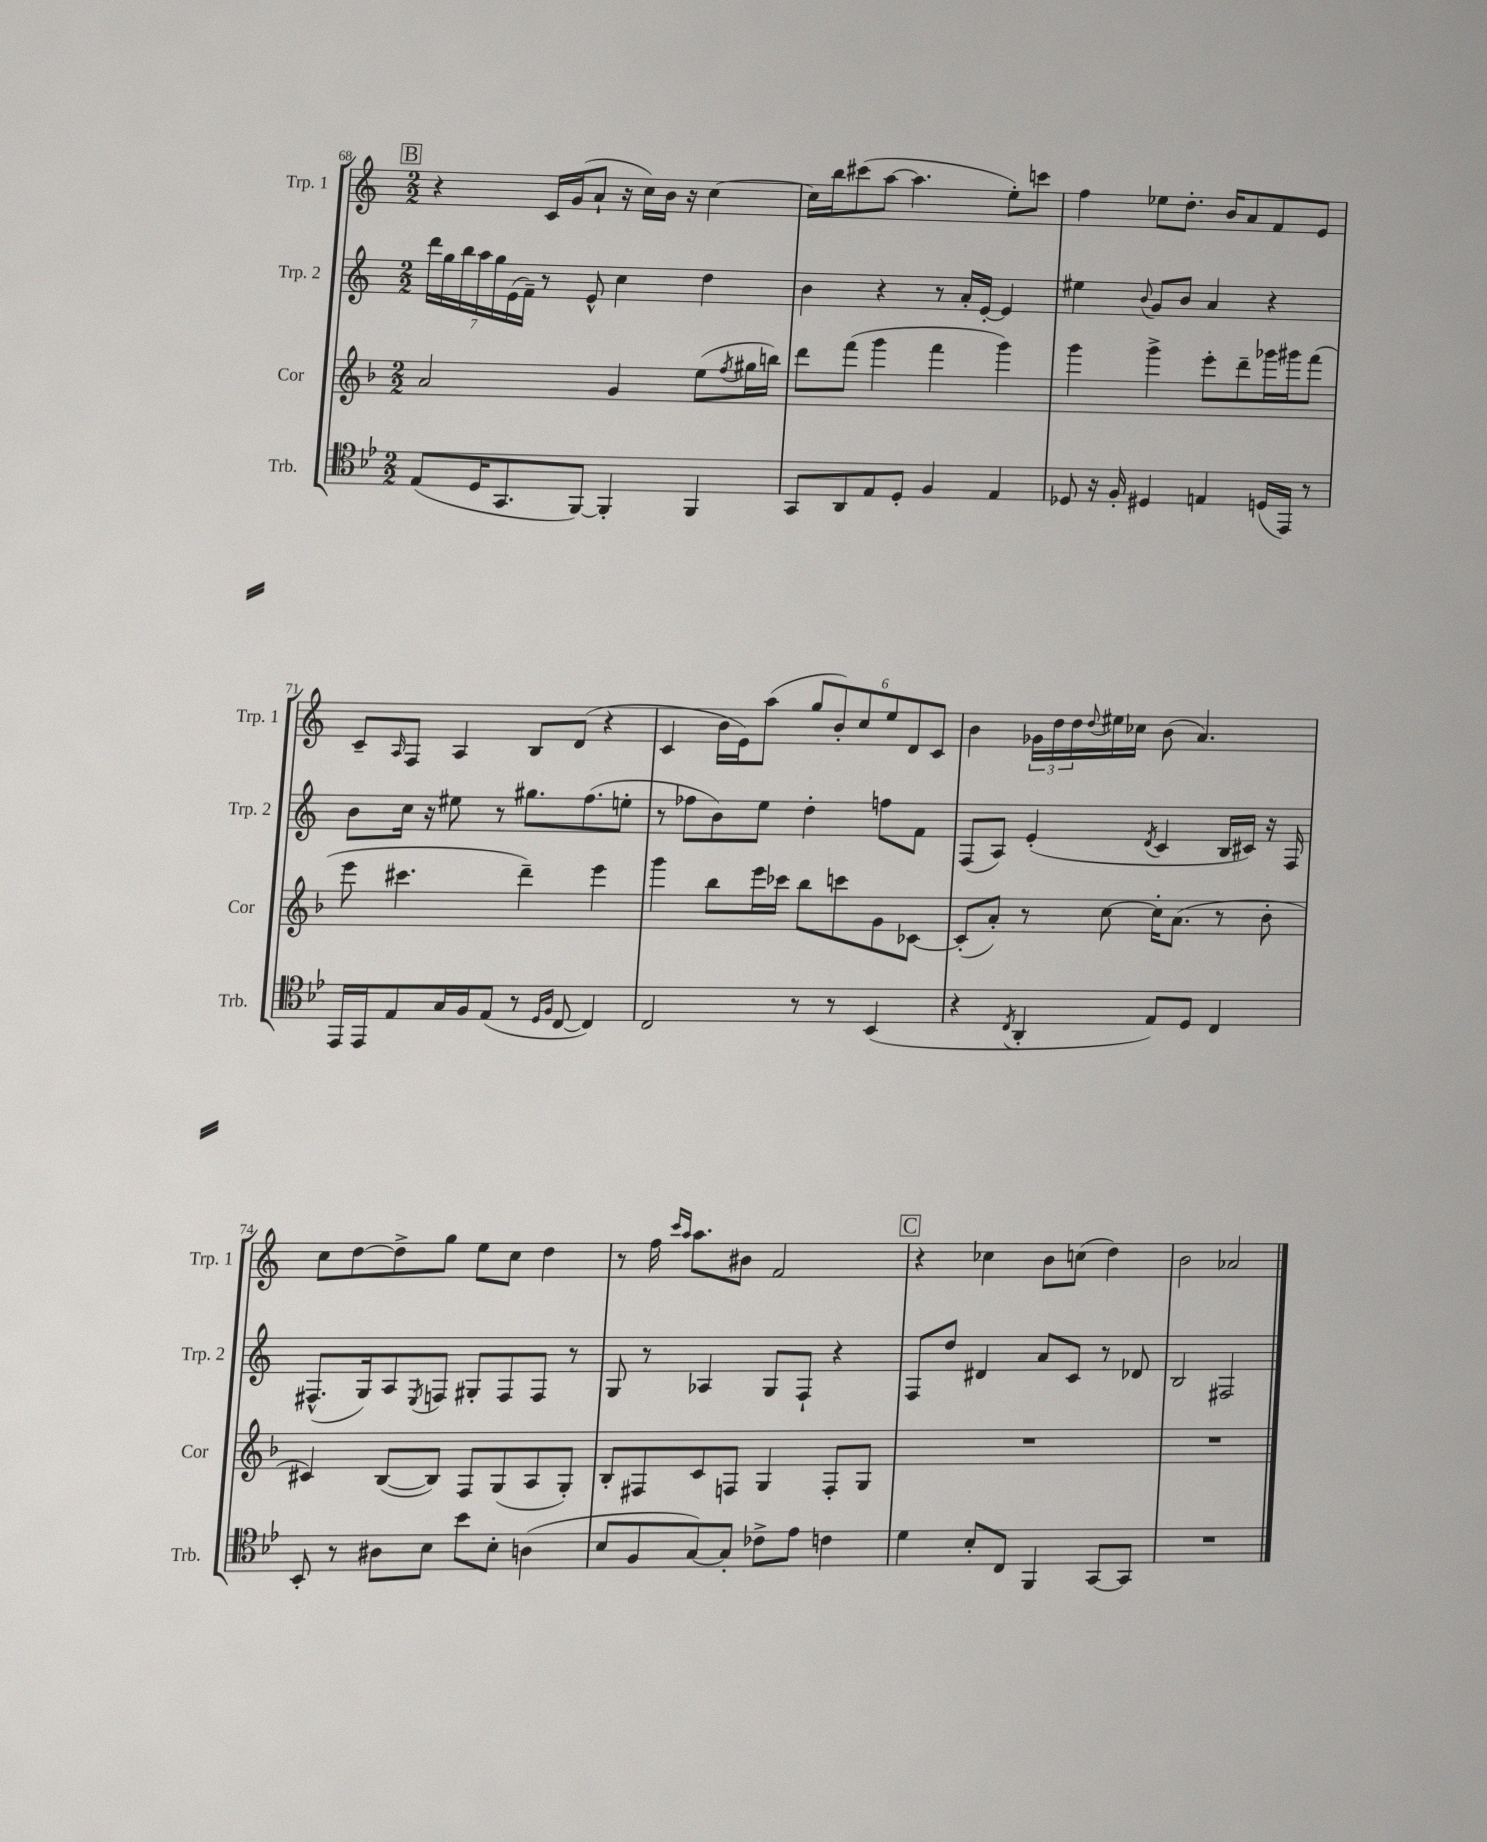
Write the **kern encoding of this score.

**kern	**kern	**kern	**kern
*part4	*part3	*part2	*part1
*staff4	*staff3	*staff2	*staff1
*I"Trb.	*I"Cor	*I"Trp. 2	*I"Trp. 1
*I'Trb.	*I'Cor	*I'Trp. 2	*I'Trp. 1
*clefC4	*clefG2	*clefG2	*clefG2
*k[b-e-]	*k[b-]	*k[]	*k[]
*M2/2	*M2/2	*M2/2	*M2/2
!!LO:REH:place=s1:t=B
=68	=68	=68	=68
(8E-/L	2a/	28ddd\LL	4r
.	.	28gg\	.
.	.	28bb\	.
.	.	28aa\	.
16D/K	.	.	.
.	.	28gg\	.
.	.	(28e\	.
8.GG/	.	.	.
.	.	28f~\JJ)	.
.	.	8r	16c/LL
.	.	.	(16g/J
[8FF/J)	.	8e^^/	8a`/J
4FF'/]	4g/	4cc\	16r
.	.	.	16cc\LL)
.	.	.	16b\JJ
.	.	.	16r
4FF/	(8ee\L	4dd\	[4cc\
.	8qff/	.	.
.	16gg#X\L	.	.
.	16bbn\JJ)	.	.
=69	=69	=69	=69
8GG/L	8ddd\L	4b\	16cc\LL]
.	.	.	16bb\J
8AA/	(8fff\J	.	(8ccc#X\
8E-/	4ggg\	4r	[8aa\J
8D'/J	.	.	4.aa\]
4F/	4fff\	8r	.
.	.	16a'/LL	.
.	.	[16e'/JJ	.
4E-/	4ggg\)	4e/]	8ee'\L)
.	.	.	8cccn\J
=70	=70	=70	=70
8D-X/	4ggg\	4ee#X\	4ff\
16r	.	.	.
16F'/	.	.	.
.	.	8qqb/	.
4D#X/	4ggg^\	8g/L	8ee-X\L
.	.	8b/J	8.dd'\J
4En/	8eee'\L	4a/	.
.	.	.	16b/KL
.	8ddd~\	.	8a/
(16Dn/LL	16ggg-X\L	4r	8f/
16EE-/JJ)	16ggg#X\J	.	.
8r	(8fff\J	.	8e/J
!!LO:LB:g=z
=71	=71	=71	=71
16EE-/LL	8eee\	8b\L	8c~/L
16EE-/J	.	.	.
.	.	.	16qqA/
8E-/	4.ccc#X\	16cc\Jk	8F/J
.	.	16r	.
16G/L	.	8ee#X\	4A/
16F/J	.	.	.
(8E-/J	.	8r	.
8r	4ddd~\)	8.gg#X\L	8B/L
16qqD/LL	.	.	.
16qqF/JJ	.	.	.
[8C/	.	.	(8d/J
.	.	(8.ff\	.
4C/])	4eee\	.	4r
.	.	8een'\J	.
=72	=72	=72	=72
2C/	4ggg\	8r	4c/
.	.	8ff-X\L	.
.	8bb-\L	8b\)	16b\LL
.	.	.	16e\J)
.	16eee\L	8ee\J	(8aa\J
.	16ccc-X\JJ	.	.
8r	8bb-\L	4dd'\	12gg/L
.	.	.	12b'/)
8r	8cccn\	.	.
.	.	.	12cc/
(4BB-/	8g\	8ffn\L	12ee/
.	.	.	12d/
.	[8c-X\J	8f\J	.
.	.	.	12c/J
=73	=73	=73	=73
4r	(8c-'/L]	(8F/L	4b\
.	8a'/J)	8A/J)	.
8qC/	.	.	.
4AA'/	8r	(4e'/	24g-X\LL
.	.	.	24dd\
.	.	.	24dd\
.	.	.	8qqdd/
.	[8cc\	.	16ee#X\
.	.	.	16cc-X\JJ
.	.	8qd/	.
8E-/L)	16cc'\KL]	4c/	(8b\
.	(8.a\J	.	.
8D/J	.	.	4.a/)
4C/	8r	16B/LL	.
.	.	16c#X/JJ)	.
.	8b-'\	16r	.
.	.	16F/	.
!!LO:LB:g=z
=74	=74	=74	=74
8BB-'/	4c#X/)	(8.F#X^^/L	8cc\L
8r	.	.	[8dd\
.	.	16G/k)	.
8A#X\L	([8B-/L	8A/	8dd^\]
.	.	8qE/	.
8B-\J	8B-/J])	8Fn/J	8gg\J
8b-\L	8F/L	8G#X'/L	8ee\L
8B-'\J	(8G/	8F/	8cc\J
(4An\	8A/	8F/J	4dd\
.	8G'/J)	8r	.
=75	=75	=75	=75
8B-/L	8B-'/L	8G/	8r
8F/	8F#X/	8r	16ff\
.	.	.	16qqccc/LL
.	.	.	16qqaa/JJ
.	.	.	8.aa\L
[8G/)	8c/	4A-X/	.
8G'/J]	8Fn/J	.	8b#X\J
8c-X^\L	4G/	8G/L	2f/
8e-\J	.	8F`/J	.
4cn\	8F'/L	4r	.
.	8G/J	.	.
!!LO:REH:place=s1:t=C
=76	=76	=76	=76
4d\	1r	8F/L	4r
.	.	8dd/J	.
8B-'/L	.	4d#X/	4cc-X\
8C/J	.	.	.
4FF/	.	8a/L	8b\L
.	.	8c/J	(8ccn\J
[8GG/L	.	8r	4dd\)
8GG/J]	.	8d-X/	.
=77	=77	=77	=77
1r	1r	2B/	2b\
.	.	2F#X/	2a-X/
==	==	==	==
*-	*-	*-	*-
